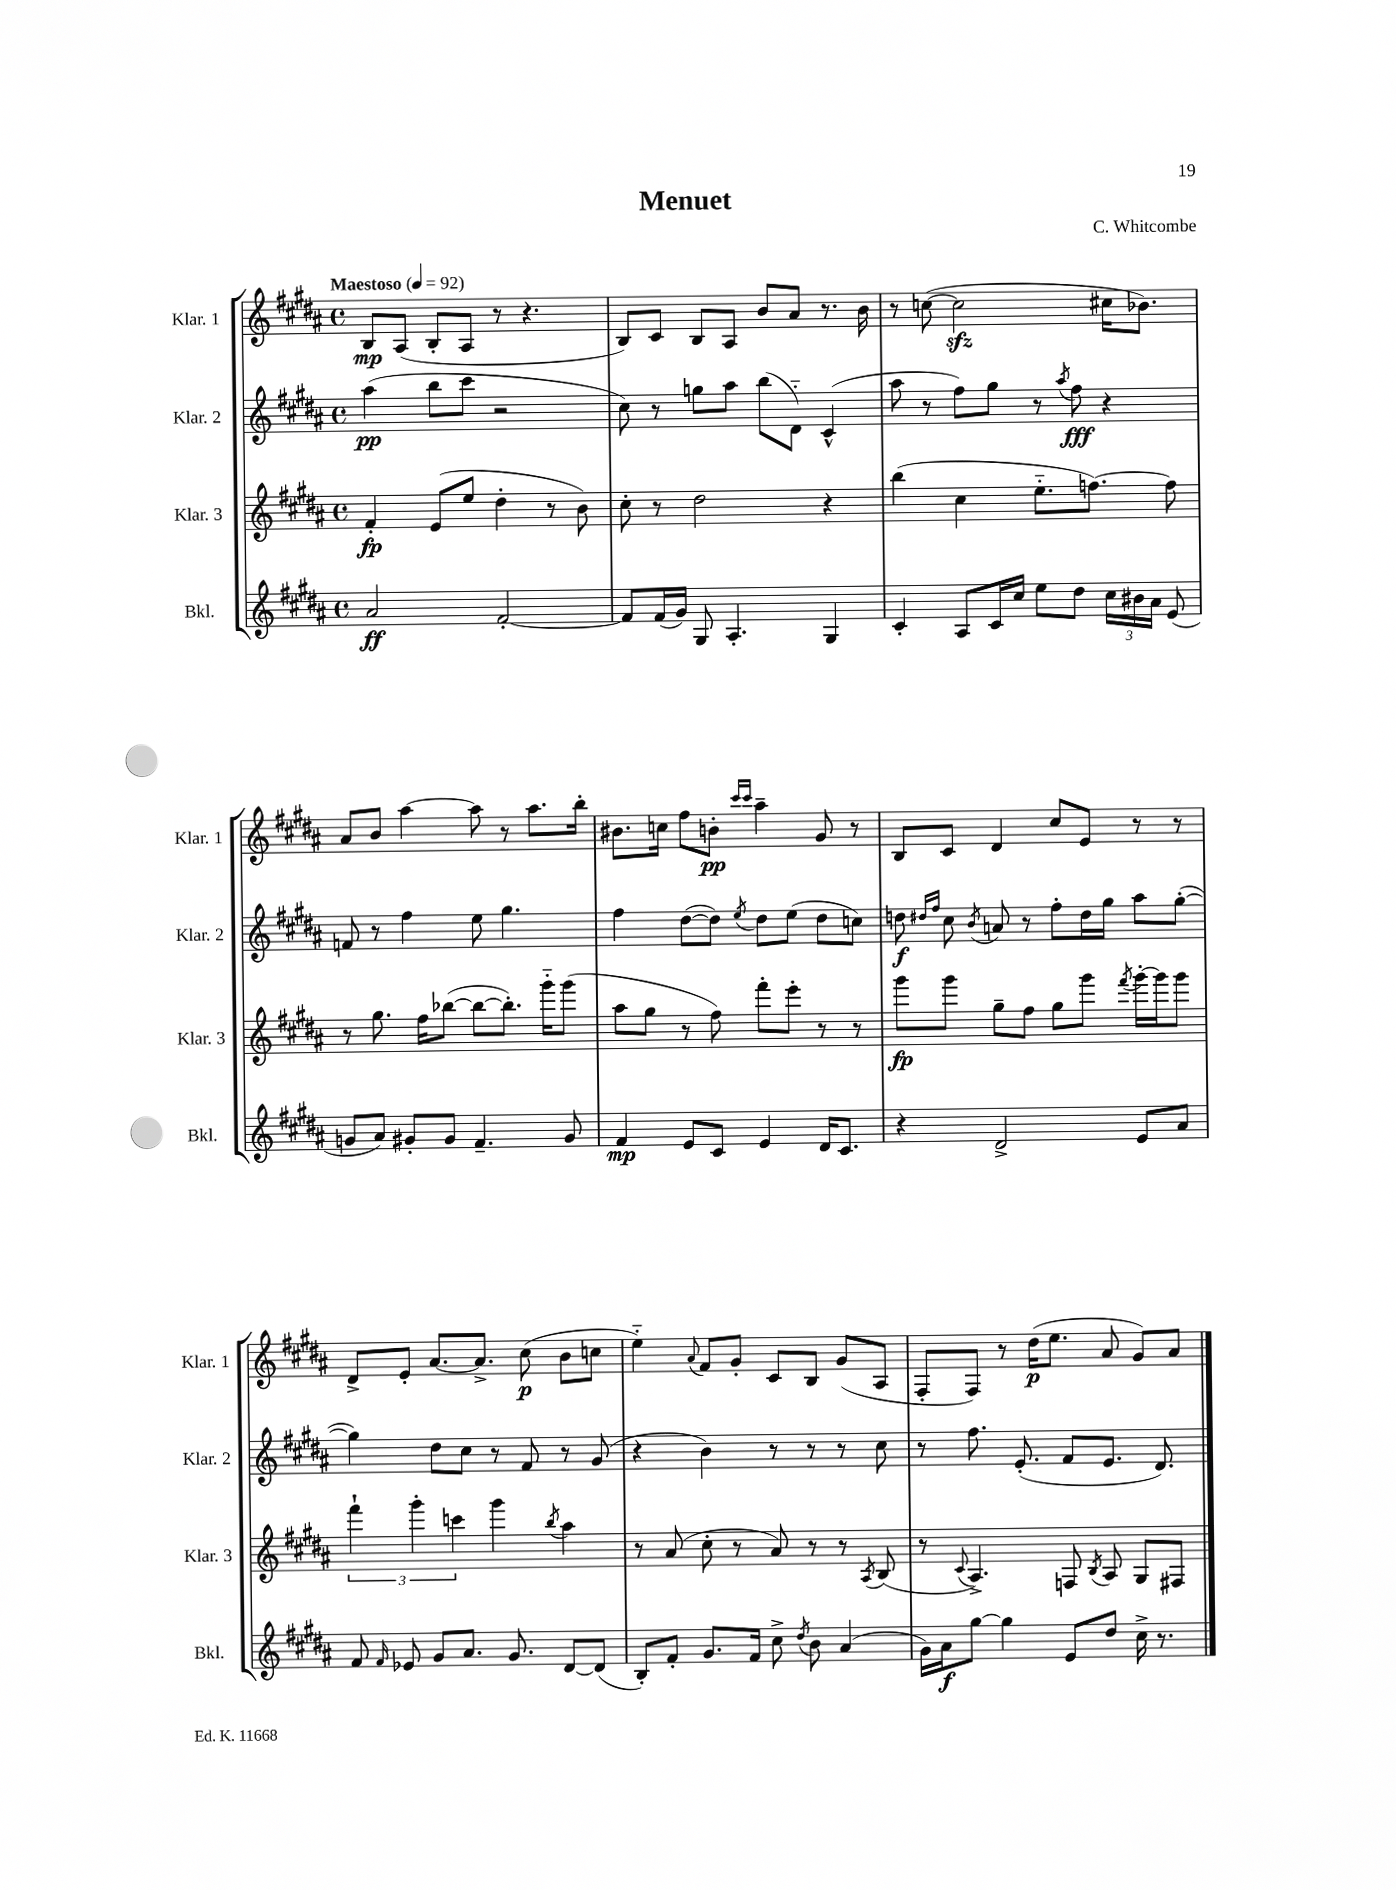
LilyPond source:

\header { title = "Menuet" composer = "C. Whitcombe" }
<<
\new StaffGroup <<
\new Staff = "s0" \with { instrumentName = "Klar. 1" shortInstrumentName = "Klar. 1" } {
    \clef treble \key b \major \defaultTimeSignature \time 4/4 \tempo "Maestoso" 4 = 92
    \autoBeamOff b8[\mp ais8]( b8[-. ais8] r8 r4. |
    b8[) cis'8] b8[ ais8] b'8[ ais'8] r8. b'16 |
    r8 c''8~( c''2\sfz cis''16[ bes'8.]) |
    ais'8[ b'8] ais''4~ ais''8 r8 ais''8.[ b''16]-. |
    bis'8.[ c''16] fis''8[ b'8]-.\pp \grace { cis'''16[ cis'''16] } ais''4-- gis'8 r8 |
    b8[ cis'8] dis'4 cis''8[ e'8] r8 r8 |
    dis'8[-> e'8]-. ais'8.[~ ais'8.]-> cis''8\p( b'8[ c''8] |
    e''4-_) \appoggiatura { ais'8 } fis'8[ gis'8]-. cis'8[ b8] gis'8[( ais8] |
    fis8[-. fis8]) r8 dis''16[\p( e''8.] ais'8 gis'8[) ais'8] \bar "|." |
}
\new Staff = "s1" \with { instrumentName = "Klar. 2" shortInstrumentName = "Klar. 2" } {
    \clef treble \key b \major \defaultTimeSignature \time 4/4
    \autoBeamOff ais''4\pp( b''8[ cis'''8] r2 |
    cis''8) r8 g''8[ ais''8] b''8[( dis'8]-_) cis'4-^( |
    ais''8 r8 fis''8[) gis''8] r8 \acciaccatura { ais''8 } fis''8\fff r4 |
    f'8 r8 fis''4 e''8 gis''4. |
    fis''4 dis''8[~( dis''8]) \acciaccatura { e''8 } dis''8[ e''8]( dis''8[ c''8]) |
    d''8\f \grace { dis''16[ fis''16] } cis''8 \acciaccatura { b'8 } a'8 r8 fis''8[-. dis''16 gis''16] ais''8[ gis''8]~-.( |
    gis''4) dis''8[ cis''8] r8 fis'8 r8 gis'8( |
    r4 b'4) r8 r8 r8 cis''8 |
    r8 fis''8. e'8.-.( fis'8[ e'8.] dis'8.) \bar "|." |
}
\new Staff = "s2" \with { instrumentName = "Klar. 3" shortInstrumentName = "Klar. 3" } {
    \clef treble \key b \major \defaultTimeSignature \time 4/4
    \autoBeamOff fis'4-.\fp e'8[( e''8] dis''4-. r8 b'8) |
    cis''8-. r8 dis''2 r4 |
    b''4( cis''4 e''8.[-_ f''8.]~) f''8 |
    r8 gis''8. fis''16[ bes''8]~( bes''8[~ bes''8.]-.) gis'''16[-_ gis'''8]( |
    ais''8[ gis''8] r8 fis''8) fis'''8[-. e'''8]-. r8 r8 |
    gis'''8[\fp gis'''8] gis''8[-- fis''8] gis''8[ gis'''8] \acciaccatura { fis'''8 } gis'''16[~-. gis'''16 gis'''8] |
    \tuplet 3/2 { fis'''4-! gis'''4-. c'''4 } gis'''4 \acciaccatura { b''8 } ais''4 |
    r8 ais'8( cis''8-. r8 ais'8) r8 r8 \acciaccatura { ais8 } b8( |
    r8 \appoggiatura { cis'8 } ais4.->) f8 \acciaccatura { b8 } ais8 gis8[ fis8] \bar "|." |
}
\new Staff = "s3" \with { instrumentName = "Bkl." shortInstrumentName = "Bkl." } {
    \clef treble \key b \major \defaultTimeSignature \time 4/4
    \autoBeamOff ais'2\ff fis'2~-. |
    fis'8[ fis'16( gis'16]) gis8 ais4.-. gis4 |
    cis'4-. ais8[ cis'16 cis''16] e''8[ dis''8] \tuplet 3/2 { cis''16[ bis'16 ais'16] } e'8( |
    g'8[ ais'8]) gis'8[-. gis'8] fis'4.-- gis'8 |
    fis'4\mp e'8[ cis'8] e'4 dis'16[ cis'8.] |
    r4 dis'2-> e'8[ ais'8] |
    fis'8 \grace { fis'16 } ees'8 gis'8[ ais'8.] gis'8. dis'8[~ dis'8]( |
    b8[-.) fis'8]-. gis'8.[ fis'16] cis''8-> \acciaccatura { dis''8 } b'8 ais'4( |
    gis'16[) ais'16\f gis''8]~ gis''4 e'8[ dis''8] cis''16-> r8. \bar "|." |
}
>>
>>
\layout { \context { \Score \remove "Bar_number_engraver" } }
